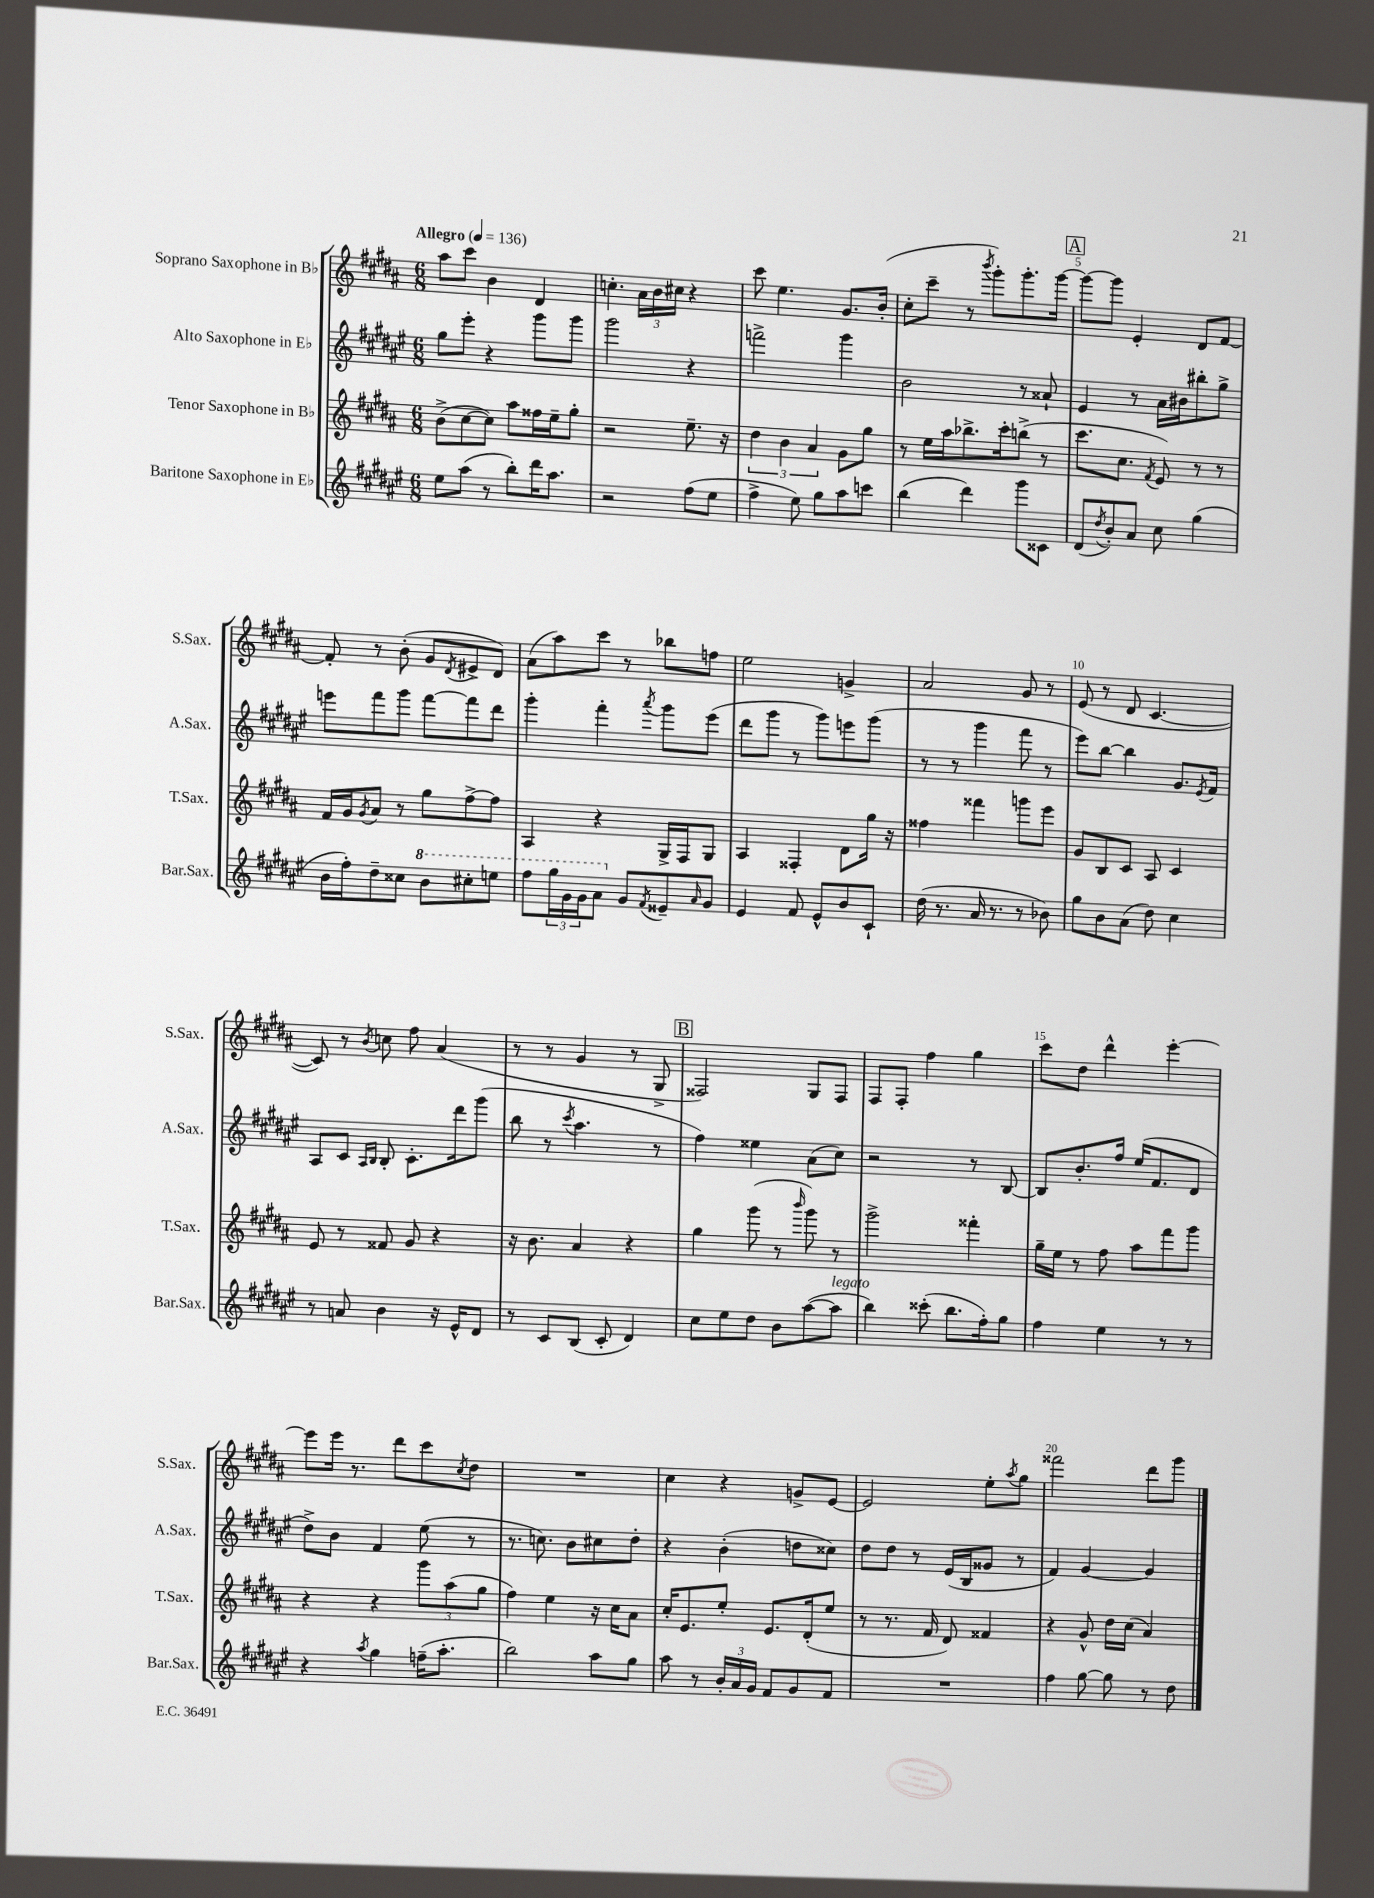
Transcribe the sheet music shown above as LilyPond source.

<<
\new StaffGroup <<
\new Staff = "s0" \with { instrumentName = "Soprano Saxophone in Bb" shortInstrumentName = "S.Sax." } {
    \clef treble \key b \major \numericTimeSignature \time 6/8 \tempo "Allegro" 4 = 136
    ais''8 cis'''8 b'4 dis'4 |
    c''4.-. \tuplet 3/2 { ais'16 b'16 cis''16 } r4 |
    cis'''8 e''4. gis'8. b'16-.( |
    cis''8-. cis'''8-- r8 \acciaccatura { b'''8 } gis'''8-.) gis'''8.-. gis'''16~ |
    \mark \markup { \box "A" } gis'''8~ gis'''8 e'4-. dis'8 fis'8~ |
    fis'8-. r8 b'8-.( gis'8 \acciaccatura { dis'8 } eis'8-> dis'8) |
    ais'8( ais''8) cis'''8 r8 bes''8 f''8 |
    e''2 g'4-> |
    ais'2 gis'8 r8 |
    e'8( r8 dis'8 cis'4.~ |
    cis'8) r8 \acciaccatura { b'8 } c''8 fis''8 ais'4( |
    r8 r8 gis'4 r8 gis8-> |
    \mark \markup { \box "B" } fisis2) gis8 fisis8 |
    fis8 fis8-. fis''4 gis''4 |
    cis'''8 dis''8 dis'''4-^ e'''4~-. |
    e'''8 e'''16 r8. dis'''8 cis'''8 \acciaccatura { cis''8 } dis''8 |
    R2. |
    cis''4 r4 g'8-> e'8~ |
    e'2 e''8-. \acciaccatura { ais''8 } gis''8 |
    fisis'''2 dis'''8 gis'''8 \bar "|." |
}
\new Staff = "s1" \with { instrumentName = "Alto Saxophone in Eb" shortInstrumentName = "A.Sax." } {
    \clef treble \key fis \major \numericTimeSignature \time 6/8
    gis''8 eis'''8-. r4 gis'''8 gis'''8 |
    gis'''2 r4 |
    f'''2-> gis'''4 |
    b'2 r8 aisis'8-! |
    \mark \markup { \box "A" } eis'4 r8 ais'16 bis'16 bis''8-. gis''8-> |
    e'''8 fis'''8 gis'''8 fis'''8~ fis'''8 dis'''8 |
    gis'''4-. fis'''4-. \acciaccatura { ais'''8 } gis'''8 eis'''8( |
    dis'''8 gis'''8 r8 gis'''8) e'''8 gis'''8( |
    r8 r8 gis'''4 fis'''8 r8 |
    eis'''8) b''8~ b''4 gis'8. \acciaccatura { eis'8 } fis'16 |
    ais8 cis'8 \grace { ais16 b16 } b8-. cis'8.-. dis'''16 gis'''8( |
    b''8 r8 \acciaccatura { cis'''8 } ais''4. r8 |
    \mark \markup { \box "B" } fis''4) eisis''4 ais'8( cis''8) |
    r2 r8 b8~ |
    b8 b'8.-. fis''16 eis''16( fis'8. dis'8 |
    dis''8->) b'8 fis'4 eis''8( r8 |
    r8. c''8.) b'8 cis''8 dis''8-. |
    r4 b'4-.( d''8 cisis''8) |
    dis''8 dis''8 r8 eis'16( b16 gisis'8 r8 |
    fis'4) gis'4~ gis'4 \bar "|." |
}
\new Staff = "s2" \with { instrumentName = "Tenor Saxophone in Bb" shortInstrumentName = "T.Sax." } {
    \clef treble \key b \major \numericTimeSignature \time 6/8
    b'8->( cis''8~ cis''8) ais''8 fisis''16 e''16-- gis''8-. |
    r2 e''8.-- r16 |
    \tuplet 3/2 { dis''4 b'4 ais'4 } gis'8 gis''8 |
    r8 e''16 ais''16 bes''8.-> cis'''16-. b''8->( r8 |
    \mark \markup { \box "A" } cis'''8. cis''8. \acciaccatura { fis'8 } e'8) r8 r8 |
    fis'16 gis'16 \acciaccatura { gis'8 } ais'8 r8 gis''8 fis''8~-> fis''8 |
    ais4 r4 gis16-> fis16 gis8 |
    ais4 fisis4-. dis'8 gis''16 r16 |
    fisis''4 fisis'''4 g'''8 e'''8 |
    gis'8 b8 cis'8 ais8 cis'4 |
    e'8 r8 fisis'8 gis'8 r4 |
    r16 b'8. ais'4 r4 |
    \mark \markup { \box "B" } gis''4 gis'''8( r8 \grace { b'''16 } gis'''8) r8 |
    gis'''2-> fisis'''4-. |
    gis''16-- e''16 r8 fis''8 ais''8 fis'''8 gis'''8 |
    r4 r4 \tuplet 3/2 { gis'''8 ais''8( gis''8 } |
    fis''4) e''4 r16 cis''16 ais'8 |
    cis''16-. e'8. e''8-. e'8. dis'16-.( e''8 |
    r8 r8. fis'16 dis'8) fisis'4 |
    r4 gis'8-^ dis''16 cis''16( ais'4) \bar "|." |
}
\new Staff = "s3" \with { instrumentName = "Baritone Saxophone in Eb" shortInstrumentName = "Bar.Sax." } {
    \clef treble \key fis \major \numericTimeSignature \time 6/8
    eis''8 ais''8( r8 b''8-.) dis'''16 ais''8. |
    r2 fis''8( eis''8 |
    fis''4-> eis''8) gis''8 ais''8 c'''8 |
    b''4( dis'''4) gis'''8 cisis'8 |
    \mark \markup { \box "A" } dis'8( \acciaccatura { dis''8 } b'8-.) ais'8 cis''8 gis''4( |
    b'16 fis''16-.) dis''8-- cisis''8 \ottava #1 b''8 cis'''!8-. e'''8 |
    fis'''8 \tuplet 3/2 { gis'''16 gis''16 gis''16 } ais''8 \ottava #0 gis'8 \acciaccatura { fis'8 } eisis'8-- \grace { ais'16 } gis'8 |
    eis'4 fis'8 eis'8-^ b'8 cis'8-! |
    dis''16( r8. ais'16 r8. r8 bes'8) |
    gis''8 b'8 ais'8( dis''8) cis''4 |
    r8 a'8 b'4 r16 eis'16-^ dis'8 |
    r8 cis'8 b8( cis'8-. dis'4) |
    \mark \markup { \box "B" } cis''8 eis''8 dis''8 b'8 ais''8~( ais''8^\markup { \italic "legato" } |
    b''4) cisis'''8-.( b''8. fis''16-.) gis''8 |
    fis''4 eis''4 r8 r8 |
    r4 \acciaccatura { ais''8 } gis''4 f''16--( ais''8.-. |
    b''2) ais''8 gis''8 |
    ais''8 r8 \tuplet 3/2 { b'16-. ais'16 gis'16 } fis'8 gis'8 fis'8 |
    R2. |
    fis''4 gis''8~ gis''8 r8 dis''8 \bar "|." |
}
>>
>>
\layout { \context { \Score \override BarNumber.break-visibility = ##(#f #t #t) barNumberVisibility = #(every-nth-bar-number-visible 5) } }
